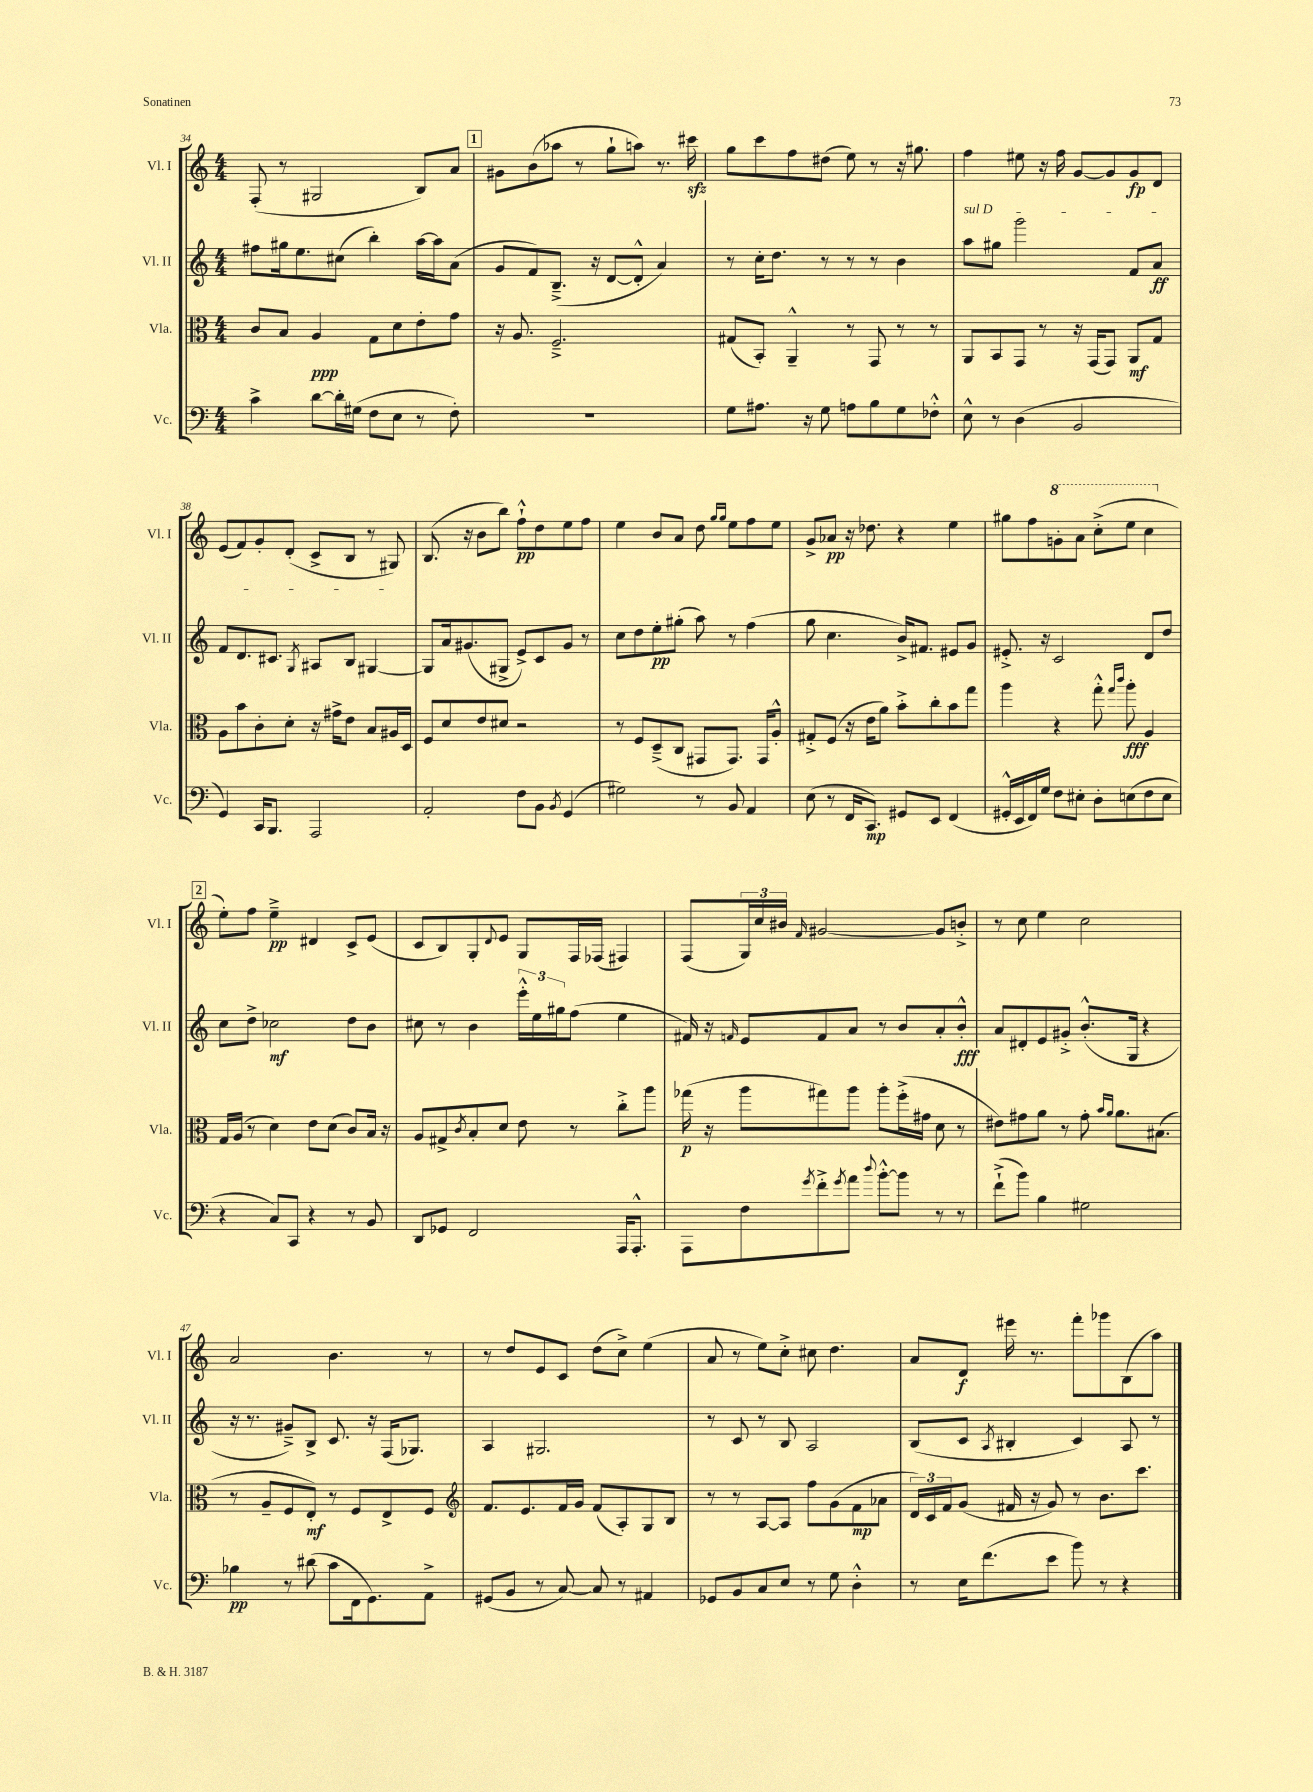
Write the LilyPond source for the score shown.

<<
\new StaffGroup <<
\new Staff = "s0" \with { instrumentName = "Vl. I" shortInstrumentName = "Vl. I" } {
    \clef treble \key c \major \numericTimeSignature \time 4/4
    f8-.( r8 gis2 b8) a'8 |
    \mark \markup { \box "1" } gis'8 b'8( aes''8 r8 g''8-! a''8) r8. cis'''16\sfz |
    g''8 c'''8 f''8 dis''8( e''8) r8 r16 gis''8. |
    f''4 eis''8 r16 f''16 g'8~ g'8 g'8\fp d'8 |
    e'8( f'8) g'8-. d'8-.( c'8-> b8 r8 gis8) |
    b8.( r16 b'8 b''8) f''8-!-^\pp d''8 e''8 f''8 |
    e''4 b'8 a'8 d''8 \grace { g''16 g''16 } e''8 f''8 e''8 |
    g'8-> aes'8\pp r16 des''8. r4 e''4 |
    gis''8 f''8 \ottava #1 g''8-. a''8 c'''8-.->( e'''8 c'''4 \ottava #0 |
    \mark \markup { \box "2" } e''8-.) f''8 e''4--->\pp dis'4 c'8-> e'8( |
    c'8 b8) g8-. \appoggiatura { d'8 } e'8 g8 f16 fes16( fis4) |
    f8( \tuplet 3/2 { g16) c''16 bis'16 } \grace { f'16 } gis'2~ gis'8 b'8-.-> |
    r8 c''8 e''4 c''2 |
    a'2 b'4. r8 |
    r8 d''8 e'8 c'8 d''8( c''8->) e''4( |
    a'8 r8 e''8) c''8-.-> cis''8 d''4. |
    a'8 d'8\f eis'''16 r8. f'''8-. ges'''8 b8( a''8) \bar "|." |
}
\new Staff = "s1" \with { instrumentName = "Vl. II" shortInstrumentName = "Vl. II" } {
    \clef treble \key c \major \numericTimeSignature \time 4/4
    fis''8 gis''16 e''8. cis''8( b''4-.) a''16~ a''16 a'8( |
    \mark \markup { \box "1" } g'8 f'8) b8.--->( r16 d'8~ d'8-.-^ a'4) |
    r8 c''16-. d''8. r8 r8 r8 b'4 |
    \once \override TextSpanner.bound-details.left.text = \markup { \italic "sul D" } a''8\startTextSpan gis''8 g'''2 f'8 a'8\ff |
    f'8 d'8. cis'8. \acciaccatura { g8 } ais8 b8 gis4~\stopTextSpan |
    gis8 a'16 gis'8.( gis8-> e'8->) c'8 gis'8 r8 |
    c''8 d''8 e''8-.\pp gis''8-.( a''8) r8 f''4( |
    g''8 c''4. b'16->) fis'8. eis'8 g'8 |
    eis'8.-.-> r16 c'2 d'8 d''8 |
    \mark \markup { \box "2" } c''8 d''8-> ces''2\mf d''8 b'8 |
    cis''8 r8 b'4 \tuplet 3/2 { e'''16-.-^ e''16 gis''16 } f''8( e''4 |
    fis'16) r16 \grace { f'16 } e'8 f'8 a'8 r8 b'8 a'8-. b'8-.-^\fff |
    a'8 dis'8-. e'8 gis'8-.-> b'8.-.-^( g16 r4 |
    r16 r8. gis'8--->) b8-> c'8. r16 f16( ges8.) |
    a4 gis2. |
    r8 c'8 r8 b8 a2 |
    b8( c'8 \acciaccatura { a8 } bis4-. c'4) a8 r8 \bar "|." |
}
\new Staff = "s2" \with { instrumentName = "Vla." shortInstrumentName = "Vla." } {
    \clef alto \key c \major \numericTimeSignature \time 4/4
    c'8 b8 a4\ppp g8 d'8 e'8-. g'8 |
    \mark \markup { \box "1" } r16 a8. f2.---> |
    gis8( b,8-.) a,4---^ r8 g,8 r8 r8 |
    a,8 b,8 g,8 r8 r16 g,16( g,8) a,8\mf g8 |
    a8 b'8 c'8-. d'8-. r16 gis'16-> e'8 b8 ais16 d16 |
    f8 d'8 e'8 dis'8 r2 |
    r8 f8 d8--->( c8 gis,8 gis,8.) gis,16 a8-.-^ |
    gis8-.-> f8( r16 e'16 a'8) b'8-.-> c''8-. b'8 g''8 |
    a''4 r4 g''8-.-^ \grace { g''16 c'''16 } a''8-.\fff a4 |
    \mark \markup { \box "2" } g16 a16( r8 d'4) e'8 d'8( c'8) b16 r16 |
    a8 gis8-> \acciaccatura { c'8 } b8-. d'8 e'8 r8 c''8-.-> a''8 |
    ges''16\p( r16 a''8 gis''8) a''8 a''8-. f''16-.->( gis'16 d'8 r8 |
    eis'8) gis'8 a'8 r8 gis'8-. \grace { b'16 a'16 } a'8. bis8.( |
    r8 a8-- f8 e8-.\mf) r8 f8 e8-> f8 |
    \clef treble f'8. e'8. f'16 g'16 f'8( a8-.) g8 b8 |
    r8 r8 a8~ a8 f''8 g'8( f'8\mp aes'8 |
    \tuplet 3/2 { d'16) c'16 f'16 } g'8( fis'16 r16 g'8) r8 b'8. c'''8. \bar "|." |
}
\new Staff = "s3" \with { instrumentName = "Vc." shortInstrumentName = "Vc." } {
    \clef bass \key c \major \numericTimeSignature \time 4/4
    c'4-> d'8~ d'16-. gis16( f8 e8 r8 f8-.) |
    \mark \markup { \box "1" } R1 |
    g8 ais8. r16 g8 a8 b8 g8 fes8-.-^ |
    e8-^ r8 d4( b,2 |
    g,4) c,16 b,,8. a,,2 |
    a,2-. f8 b,8 \acciaccatura { b,8 } g,4( |
    gis2) r8 b,8 a,4 |
    e8( r8 f,16 c,8.\mp) gis,8 e,8 f,4( |
    gis,16-.-^ e,16 f,16) g16 f8 eis8-. d8-. e8( f8 e8 |
    \mark \markup { \box "2" } r4 c8) c,8 r4 r8 b,8 |
    d,8 ges,8 f,2 a,,16 a,,8.-.-^ |
    a,,8 f8 \acciaccatura { g'8 } f'8-.-> \acciaccatura { g'8 } a'8 \appoggiatura { d''8 } b'8~-.-^ b'8 r8 r8 |
    f'8-!->( b'8) b4 gis2 |
    bes4\pp r8 dis'8( c'8 f,16 g,8.) a,8-> |
    gis,8( b,8 r8 c8~) c8 r8 ais,4 |
    ges,8 b,8 c8 e8 r8 g8 d4-.-^ |
    r8 e16 f'8.( e'8 b'8) r8 r4 \bar "|." |
}
>>
>>
\layout { \context { \Score currentBarNumber = #34 } }
